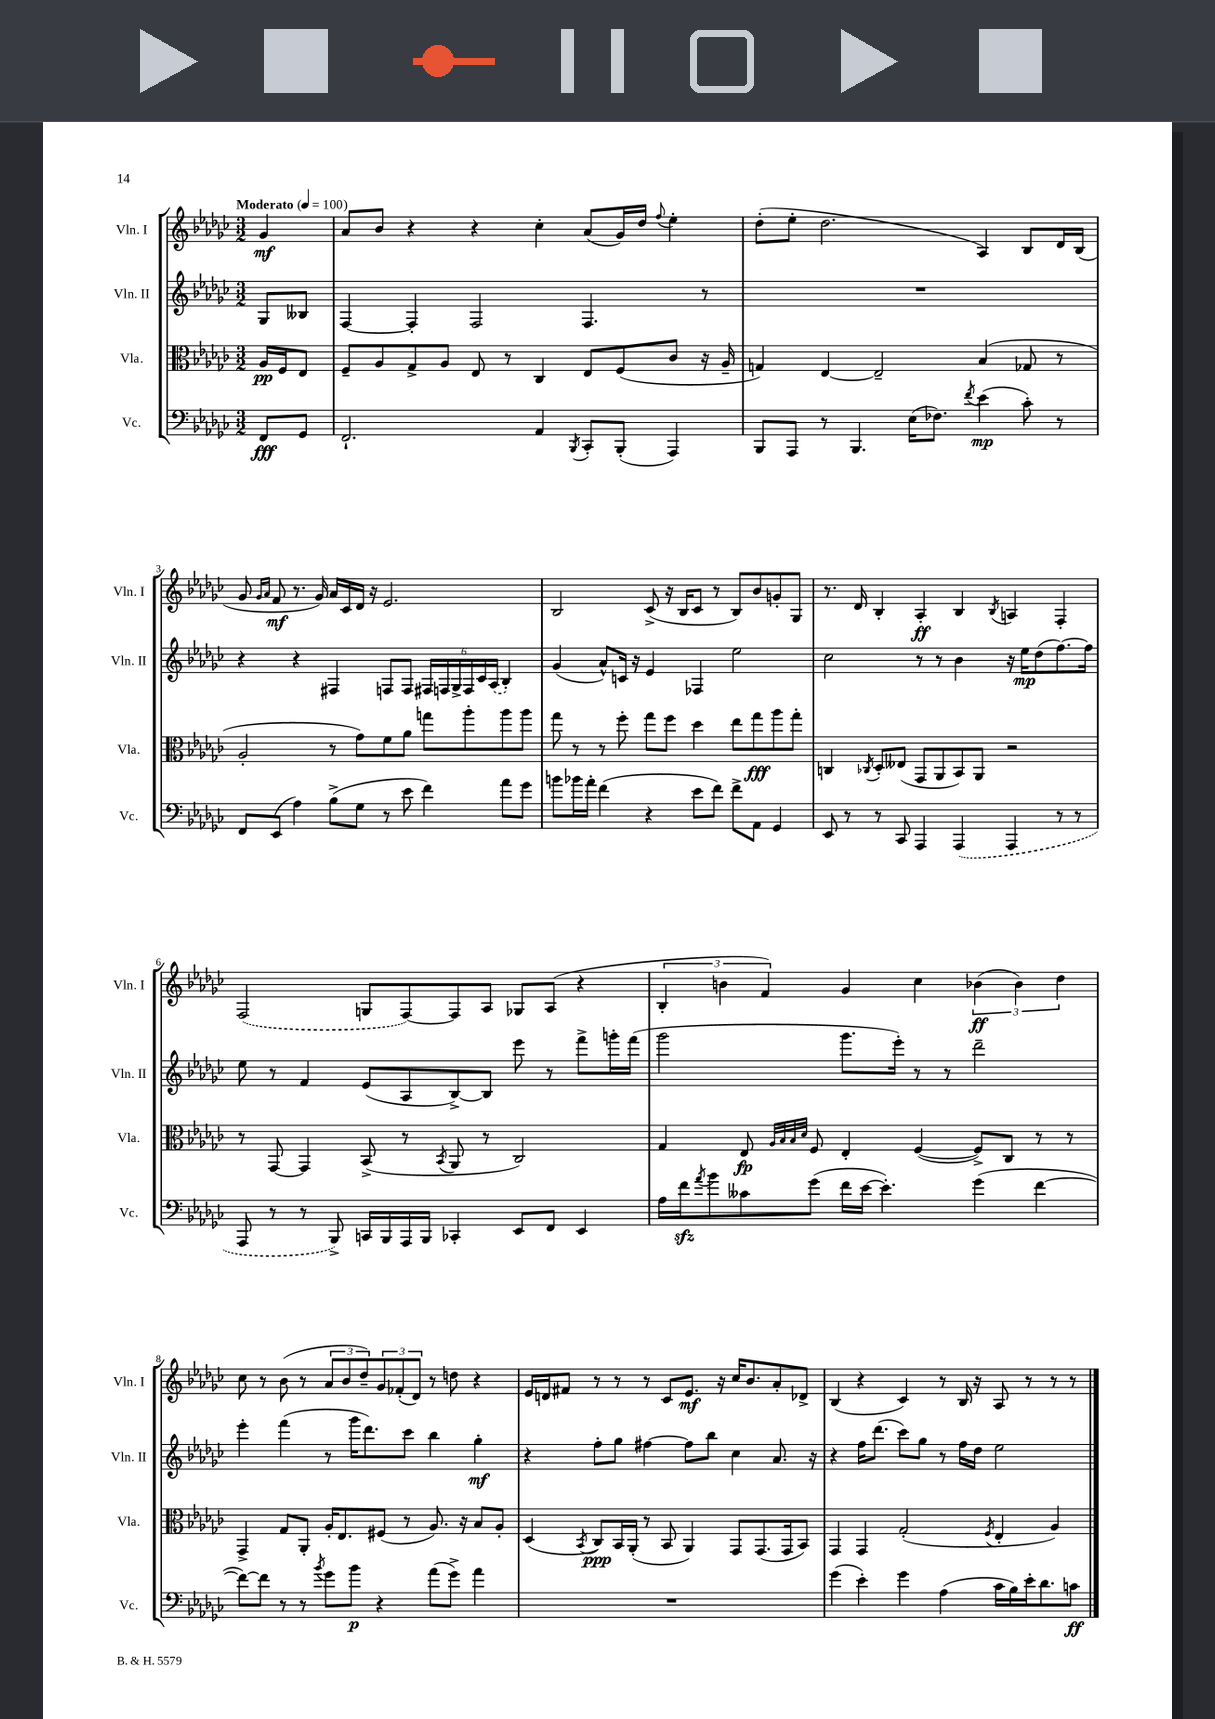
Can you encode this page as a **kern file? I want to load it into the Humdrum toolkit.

**kern	**dynam	**kern	**dynam	**kern	**dynam	**kern	**dynam
*part4	*part4	*part3	*part3	*part2	*part2	*part1	*part1
*staff4	*staff4	*staff3	*staff3	*staff2	*staff2	*staff1	*staff1
*I"Vc.	*	*I"Vla.	*	*I"Vln. II	*	*I"Vln. I	*
*I'Vc.	*	*I'Vla.	*	*I'Vln. II	*	*I'Vln. I	*
*clefF4	*	*clefC3	*	*clefG2	*	*clefG2	*
*k[b-e-a-d-g-c-]	*	*k[b-e-a-d-g-c-]	*	*k[b-e-a-d-g-c-]	*	*k[b-e-a-d-g-c-]	*
*M3/2	*	*M3/2	*	*M3/2	*	*M3/2	*
*MM100	*	*MM100	*	*MM100	*	*MM100	*
=	=	=	=	=	=	=	=
!	!	!	!	!	!	!LO:TX:a:B:t=Moderato	!
8FF/L	fff	16A-/LL	pp	8G-/L	.	4g-/	mf
.	.	16F/J	.	.	.	.	.
8GG-/J	.	8E-/J	.	8B--X/J	.	.	.
=1	=1	=1	=1	=1	=1	=1	=1
2.FF`/	.	8F~/L	.	[4F/	.	8a-/L	.
.	.	8A-/	.	.	.	8b-/J	.
.	.	8G-^/	.	4F'/]	.	4r	.
.	.	8A-/J	.	.	.	.	.
.	.	8E-/	.	2F/	.	4r	.
.	.	8r	.	.	.	.	.
4AA-/	.	4C-/	.	.	.	4cc-'\	.
8qBBB-/	.	.	.	.	.	.	.
8CC-'/L	.	8E-/L	.	4.F/	.	(8a-/L	.
(8BBB-'/J	.	(8F/	.	.	.	16g-/L)	.
.	.	.	.	.	.	16dd-/JJ	.
.	.	.	.	.	.	8qqff/	.
4AAA-/)	.	8c-/J	.	.	.	4ee-'\	.
.	.	16r	.	8r	.	.	.
.	.	16A-~/	.	.	.	.	.
=2	=2	=2	=2	=2	=2	=2	=2
8BBB-/L	.	4Gn/)	.	1.r	.	(8dd-'\L	.
8AAA-/J	.	.	.	.	.	8ee-'\J	.
8r	.	[4E-/	.	.	.	2.dd-\	.
4.BBB-/	.	.	.	.	.	.	.
.	.	2E-~/]	.	.	.	.	.
(16E-\KL	.	.	.	.	.	.	.
8.F-X\J)	.	.	.	.	.	.	.
8qf/	.	.	.	.	.	.	.
(4e-\	mp	(4B-/	.	.	.	4A-/)	.
8c-'\)	.	8G-X/	.	.	.	8B-/L	.
8r	.	8r	.	.	.	16d-/L	.
.	.	.	.	.	.	(16B-/JJ	.
!!LO:LB:g=z
=3	=3	=3	=3	=3	=3	=3	=3
8FF/L	.	2A-'/	.	4r	.	8g-/	.
.	.	.	.	.	.	16qqg-/LL	.
.	.	.	.	.	.	16qqa-/JJ	.
(8EE-/J	.	.	.	.	.	8f/	mf
4A-\)	.	.	.	4r	.	8.r	.
.	.	.	.	.	.	16g-/)	.
(8B-^\L	.	8r	.	4F#X/	.	16a-/LL	.
.	.	.	.	.	.	16c-/	.
8G-\J	.	8g-\L)	.	.	.	16d-/JJ	.
.	.	.	.	.	.	16r	.
8r	.	8f\	.	8Fn/L	.	2.e-/	.
8e-\	.	8a-\J	.	8F/J	.	.	.
4f\)	.	8ggn\L	.	24F#X/LL	.	.	.
.	.	.	.	24Fn/	.	.	.
.	.	.	.	24G-^/	.	.	.
.	.	8aa-'\	.	24F/	.	.	.
.	.	.	.	24c-/	.	.	.
.	.	.	.	(24A-/JJ	.	.	.
8a-\L	.	8aa-\	.	4B-'/)	.	.	.
8g-\J	.	8aa-\J	.	.	.	.	.
=4	=4	=4	=4	=4	=4	=4	=4
8bn\L	.	8gg-\	.	(4g-/	.	2B-/	.
16b-X\L	.	8r	.	.	.	.	.
16a-'\JJ	.	.	.	.	.	.	.
(4f\	.	8r	.	8a-^^/L)	.	.	.
.	.	8ff'\	.	16cn/Jk	.	.	.
.	.	.	.	16r	.	.	.
4r	.	8gg-\L	.	4e-/	.	(8c-^/	.
.	.	8ff\J	.	.	.	16r	.
.	.	.	.	.	.	16B-/KL	.
8e-\L	.	4dd-\	.	4F-X/	.	8c-/J	.
8f\J)	.	.	.	.	.	8r	.
8f^\L	.	8ee-\L	.	2ee-\	.	8B-/L)	.
8AA-\J	.	8gg-\	fff	.	.	8b-/	.
4GG-/	.	8aa-\	.	.	.	8gn'/	.
.	.	8gg-'\J	.	.	.	8G-/J	.
=5	=5	=5	=5	=5	=5	=5	=5
8EE-/	.	4Cn/	.	2cc-\	.	8.r	.
8r	.	.	.	.	.	.	.
.	.	.	.	.	.	16d-/	.
.	.	8qC-X/	.	.	.	.	.
8r	.	8D-'/L	.	.	.	4B-'/	.
8CC-/	.	(8E--X/J	.	.	.	.	.
4AAA-/	.	8GG-/L	.	8r	.	4A-'/	ff
.	.	8AA-/	.	8r	.	.	.
(4AAA-/	.	8BB-/)	.	4b-\	.	4B-/	.
.	.	8AA-/J	.	.	.	.	.
.	.	.	.	.	.	8qB-/	.
4AAA-/	.	2r	.	16r	.	4An/	.
.	.	.	.	16ee-\KL	mp	.	.
.	.	.	.	(8dd-\	.	.	.
8r	.	.	.	[8.ff\)	.	4F'/	.
8r	.	.	.	.	.	.	.
.	.	.	.	16ff\Jk]	.	.	.
!!LO:LB:g=z
=6	=6	=6	=6	=6	=6	=6	=6
8AAA-/	.	8r	.	8ee-\	.	(2F/	.
8r	.	[8GG-/	.	8r	.	.	.
8r	.	4GG-/]	.	4f/	.	.	.
8BBB-^/)	.	.	.	.	.	.	.
16CCn/LL	.	(8BB-^/	.	(8e-/L	.	8Gn/L	.
16BBB-/	.	.	.	.	.	.	.
16AAA-/	.	8r	.	8A-/	.	[8F/)	.
16BBB-/JJ	.	.	.	.	.	.	.
.	.	8qBB-/	.	.	.	.	.
4CC-X'/	.	8AA-/	.	[8B-^/)	.	8F/]	.
.	.	8r	.	8B-/J]	.	8A-/J	.
8EE-/L	.	2C-/)	.	8eee-\	.	8G-X/L	.
8FF/J	.	.	.	8r	.	(8A-/J	.
4EE-/	.	.	.	8fff^\L	.	4r	.
.	.	.	.	16gggn'\L	.	.	.
.	.	.	.	(16fff\JJ	.	.	.
=7	=7	=7	=7	=7	=7	=7	=7
16A-\LL	.	4G-/	.	2ggg-\	.	6B-'/	.
16fzz\J	.	.	.	.	.	.	.
8qa-/	.	.	.	.	.	.	.
8b-\	.	.	.	.	.	.	.
.	.	.	.	.	.	6bn\	.
8c--X\	.	8E-/	fp	.	.	.	.
.	.	.	.	.	.	6f/)	.
.	.	32qqA-/LLL	.	.	.	.	.
.	.	32qqB-/	.	.	.	.	.
.	.	32qqB-/	.	.	.	.	.
.	.	32qqd-/JJJ	.	.	.	.	.
(8g-\J	.	8F/	.	.	.	.	.
16f\LL	.	4E-'/	.	8.ggg-\L	.	4g-/	.
[16e-\JJ	.	.	.	.	.	.	.
4.e-'\])	.	.	.	.	.	.	.
.	.	.	.	16eee-'\Jk)	.	.	.
.	.	([4F/	.	8r	.	4cc-\	.
.	.	.	.	8r	.	.	.
(4g-\	.	8F^/L])	.	2ddd-~\	.	(6b-X\	ff
.	.	8C-/J	.	.	.	.	.
.	.	.	.	.	.	6b-\)	.
[4f\	.	8r	.	.	.	.	.
.	.	.	.	.	.	6dd-\	.
.	.	8r	.	.	.	.	.
!!LO:LB:g=z
=8	=8	=8	=8	=8	=8	=8	=8
8f\L_)	.	4GG-^/	.	4eee-'\	.	8cc-\	.
8f\J]	.	.	.	.	.	8r	.
8r	.	8G-/L	.	(4fff\	.	(8b-\	.
8r	.	8AA-'/J	.	.	.	8r	.
8qb-/	.	.	.	.	.	.	.
8g-\L	.	16A-'/KL	.	8r	.	12a-/L	.
.	.	8.E-/	.	.	.	.	.
.	.	.	.	.	.	12b-/	.
8b-\J	p	.	.	16ggg-\KL	.	.	.
.	.	.	.	.	.	12dd-~/)	.
.	.	.	.	8.ddd-\)	.	.	.
4r	.	(8F#X/J	.	.	.	12g-/	.
.	.	.	.	.	.	(12f-X'/	.
.	.	8r	.	8ccc-\J	.	.	.
.	.	.	.	.	.	12d-/J)	.
(8a-\L	.	8.A-/)	.	4bb-\	.	8r	.
8g-^\J)	.	.	.	.	.	8ddn\	.
.	.	16r	.	.	.	.	.
4a-\	.	8B-/L	.	4gg-'\	mf	4r	.
.	.	8A-'/J	.	.	.	.	.
=9	=9	=9	=9	=9	=9	=9	=9
1.r	.	(4D-/	.	4r	.	16e-/LL	.
.	.	.	.	.	.	16dn/J	.
.	.	.	.	.	.	8f#X/J	.
.	.	8qBB-/	.	.	.	.	.
.	.	8C-/L)	ppp	8ff'\L	.	8r	.
.	.	16BB-/L	.	8gg-\J	.	8r	.
.	.	(16AA-'/JJ	.	.	.	.	.
.	.	8r	.	[4ff#X\	.	8r	.
.	.	8BB-/	.	.	.	8c-/L	.
.	.	4AA-/)	.	8ff#\L]	.	8.e-/J	mf
.	.	.	.	8bb-\J	.	.	.
.	.	.	.	.	.	16r	.
.	.	8GG-/L	.	4cc-\	.	16cc-/KL	.
.	.	.	.	.	.	8.b-/	.
.	.	(8.GG-/	.	.	.	.	.
.	.	.	.	8.a-/	.	8a-'/	.
.	.	16GG-/k	.	.	.	.	.
.	.	8BB-/J)	.	.	.	8d-X^/J	.
.	.	.	.	16r	.	.	.
=10	=10	=10	=10	=10	=10	=10	=10
(4g-\	.	4GG-/	.	4r	.	(4B-/	.
4e-'\)	.	4GG-/	.	16ff\KL	.	4r	.
.	.	.	.	(8.ddd-\J	.	.	.
4g-\	.	(2G-'/	.	8ccc-\L)	.	4c-/)	.
.	.	.	.	8gg-\J	.	.	.
(4A-\	.	.	.	8r	.	8r	.
.	.	.	.	16ff\LL	.	16B-/	.
.	.	.	.	16dd-\JJ	.	16r	.
.	.	8qF/	.	.	.	.	.
16c-\LL	.	4E-'/	.	2ee-\	.	8A-/	.
16B-\)	.	.	.	.	.	.	.
16e-'\J	.	.	.	.	.	8r	.
8.d-\	.	.	.	.	.	.	.
.	.	4A-/)	.	.	.	8r	.
8cn\J	ff	.	.	.	.	8r	.
==	==	==	==	==	==	==	==
*-	*-	*-	*-	*-	*-	*-	*-
